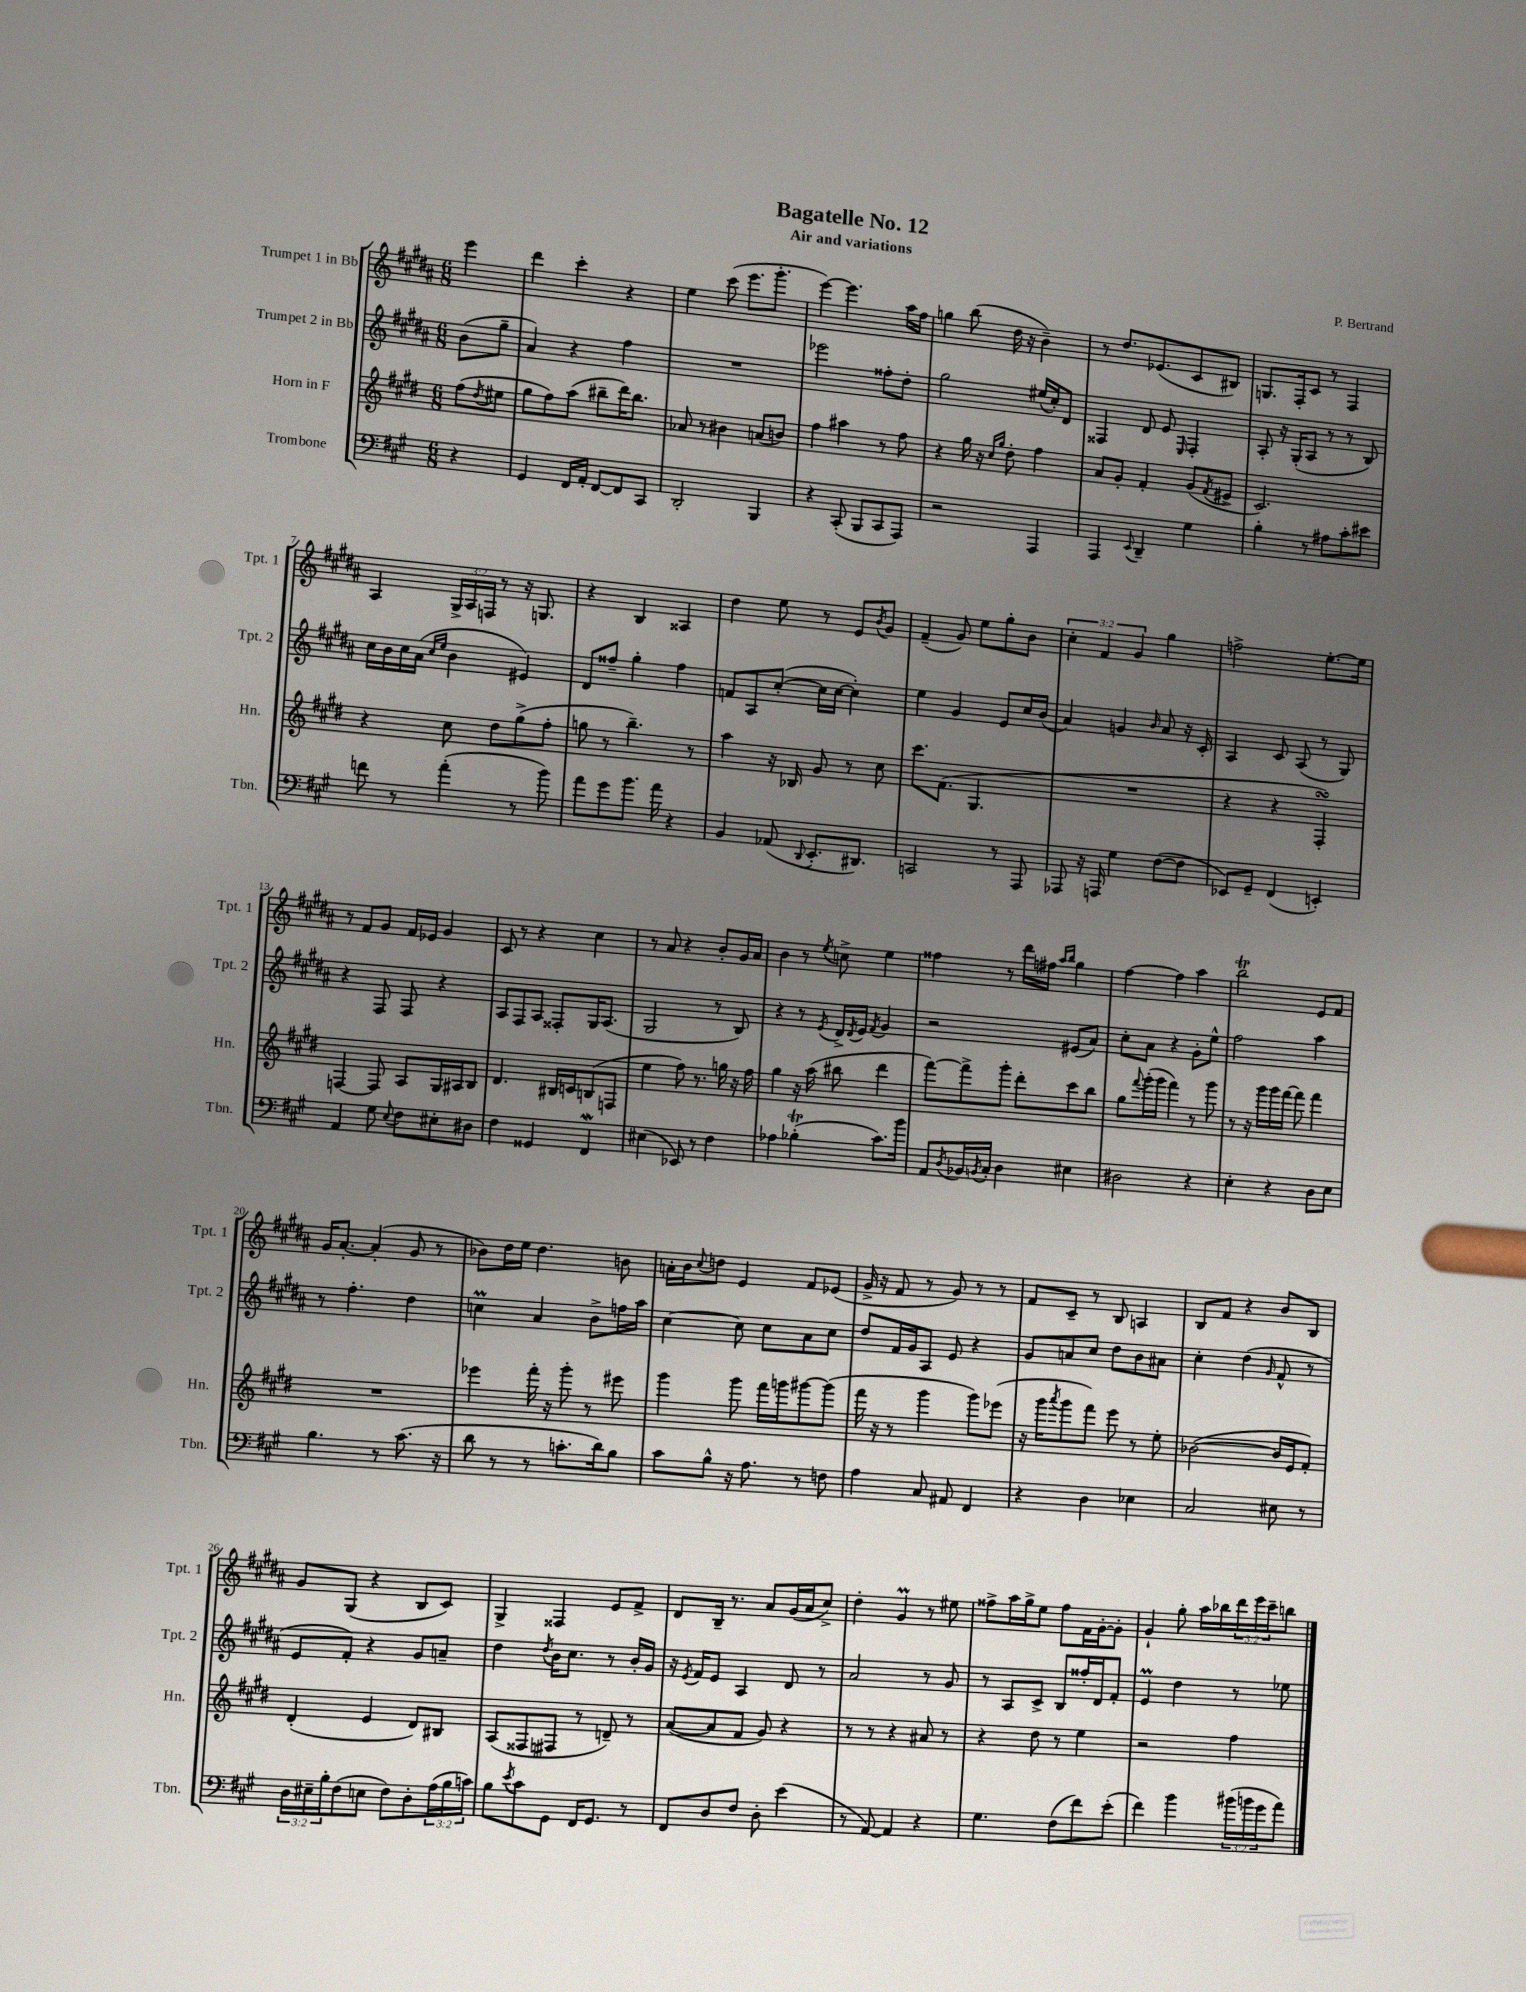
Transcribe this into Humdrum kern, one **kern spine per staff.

**kern	**kern	**kern	**kern
*staff4	*staff3	*staff2	*staff1
*clefF4	*clefG2	*clefG2	*clefG2
*k[f#c#g#]	*k[f#c#g#d#]	*k[f#c#g#d#a#]	*k[f#c#g#d#a#]
*M6/8	*M6/8	*M6/8	*M6/8
4r	(8ff#\L	(8b\L	4eee\
.	8qdd#/	.	.
.	8ee#\J	8gg#~\J	.
=	=	=	=
4GG#/	8gg#\L	4a#/)	4ddd#\
.	8ff#\)	.	.
16FF#/LL	(8aa\J	4r	4ccc#'\
16AA'/JJ	.	.	.
[8FF#/L	8bb#~\L	.	.
8FF#/]	16ddd#\K)	4ff#\	4r
.	8.bb#\J	.	.
8CC#/J	.	.	.
=	=	=	=
2DD'/	8a-/	2.r	4ee\
.	8r	.	.
.	4b#\	.	(8ccc#\
.	.	.	8.eee\L
4BBB/	(8a/L	.	.
.	.	.	8.ggg#'\J
.	8b/J)	.	.
=	=	=	=
4r	4ff#\	2eee-\	[4eee\)
(8CC#'/	4aa#\	.	4.eee\]
8BBB/L	.	.	.
8CC#/	8r	8ff##'\L	.
8AAA/J)	8ff#\	8dd#'\J	16aa#\LL
.	.	.	16ff#\JJ
=	=	=	=
2r	4r	2gg#\	4gg\
.	16gg#\	.	(8bb\
.	16r	.	.
.	16qqcc#/LL	.	.
.	16qqgg#/JJ	.	.
.	8dd#'\	.	16dd#\
.	.	.	16r
4AAA/	4ff#\	(16ee#/LL	4b~\)
.	.	16cc#'/J)	.
.	.	8d#/J	.
=	=	=	=
4AAA/	8a/L	4F##/	8r
.	8g#'/J	.	8.dd#/L
8qqEE/	.	.	.
4DD~/	4f#'/	8d#/	.
.	.	.	(8.e-/
.	.	8e/	.
.	.	16qqE/	.
4G#\	(8g#/L	4F##'/	8c#/
.	8qf#/	.	.
.	8e#^/J	.	8B#/J)
=	=	=	=
4B'\	2.c#/)	8A#'/	8.G/L
.	.	16r	.
.	.	(16G#'/LK	16F#'/k
8r	.	8A#/J	8c#/J
8A#\L	.	8r	8r
8c#'\	.	8r	4F#/
8e#\J	.	8B/)	.
=	=	=	=
8f\	4r	16cc#\LL	4A#/
.	.	16b\	.
8r	.	16cc#\	.
.	.	(16a#\JJ	.
.	.	16qqcc#/LL	.
.	.	16qqee/JJ	.
(4a'\	8cc#\	4b\	24G#^/LL
.	.	.	24A#/
.	.	.	24F/JJ
.	8dd#\L	.	8r
8r	(8gg#^\	4e#/)	16r
.	.	.	8.G/
8b\)	8ff#'\J	.	.
=	=	=	=
8a\L	8gg\	8d#/L	4r
8g#\	8r	8ff##~/J	.
8.b\J	4.bb~\)	4gg#'\	4B/
16a\	.	.	.
4r	.	4ff##\	4A##/
.	8r	.	.
=	=	=	=
4BB/	4aa\	8f/L	4dd#\
.	.	8A#/	.
(8AA-/	16r	([8cc#'/J	8ee\
.	16B-/	.	.
8qqDD/	.	.	.
8.EE'/L	8g#/	16cc#\]LL	8r
.	.	[16cc#\JJ	.
.	8r	4cc#'\])	8e/L
8.DD#/J)	.	.	.
.	.	.	8qb/
.	8cc#\	.	8g#/J
=	=	=	=
2CC/	8.ccc#\L	4ee\	(4f#~/
.	(8.f#\J	.	.
.	.	4g#/	8g#/)
.	4.G#/	.	8ee\L
8r	.	8e/L	8gg#'\
8AAA/	.	16cc#/L	8b\J
.	.	(16b/JJ	.
=	=	=	=
8AAA-/	2.r	4a#/)	6cc#'\
16r	.	.	.
.	.	.	6f#/
16AAA/	.	.	.
4G#\	.	4g/	.
.	.	.	6g#/
.	.	16qqb/	.
([8F#\L	.	8a#/	4gg#\
8F#\]J	.	16r	.
.	.	16c#'/	.
=	=	=	=
8EE-/L)	4r	4A#/	2ff^\
8GG#~/J	.	.	.
(4FF#/	4r	8c#/	.
.	.	(8A#/	.
4EE'/)	4F#'/)	8r	[8.ee'\L
.	.	8G#/)	.
.	.	.	16ee\]Jk
=	=	=	=
4AA/	[4F/	4r	8r
.	.	.	8f#/L
8G#\	8F/]	8F#/	8g#/J
8qqE/	.	.	.
8F#\L	8A/L	8F#/	16f#/LL
.	.	.	16e-/JJ
8E#'\	16G#/L	4r	4g#/
.	16A#/J	.	.
8D#\J	8B/J	.	.
=	=	=	=
4F#\	4.d#/	8A#/L	8c#/
.	.	8F#/	8r
4GG##/	.	8A#/J	4r
.	16B#/LL	8F##'/L	.
.	16c/J	.	.
4FF#/	(8B/	16G#/K	4cc#\
.	.	(8.A#/J	.
.	8F/J	.	.
=	=	=	=
(4E#\	4ee\	2G#/	8r
.	.	.	8a#/
8EE-/)	8ff#\)	.	4r
8r	8.r	.	.
4F#\	.	8r	8b'/L
.	16gg\	.	.
.	16r	8B/)	16g#/L
.	16ff#\	.	16a#/JJ
=	=	=	=
4A-\	4gg#\	4r	4b\
(4B-'\	16r	8r	8r
.	(16aa\	.	.
.	.	8qe/	8qee/
.	8bb#\	16d#^/LL	8cc^\
.	.	8qd#/	.
.	.	16e/JJ	.
.	.	8qf#/	.
8.c#\L)	4ddd#\	4g#/	4ee\
16b\Jk	.	.	.
=	=	=	=
8AA/L	[8fff#\L)	2r	4ff##\
8qD/	.	.	.
16BB-/L	8fff#^\]	.	.
8qBB/	.	.	.
16C#'/JJ	.	.	.
4D\	8ggg#'\J	.	8r
.	8ddd#'\L	.	16ddd#\LL
.	.	.	16ff#\JJ
.	.	.	16qqaa#/LL
.	.	.	16qqbb/JJ
4E#\	8ccc#\	(8e#/L	4gg#\
.	8bb\J	8a#/J)	.
=	=	=	=
2D#\	8gg#\L	8cc#'\L	[4ff#\
.	8qqfff#/	.	.
.	(16ggg#'\L	8a#\J	.
.	16ggg#\JJ	.	.
.	4fff#\)	4r	4ff#\]
4r	8r	8g#'\L	4aa#\
.	8ggg#\	8ee^^\J	.
=	=	=	=
4E'\	8r	2ff#\	2bb\
.	16r	.	.
.	16ggg#\LL	.	.
4r	16ggg#\	.	.
.	[16fff#\JJ	.	.
.	8fff#\]	.	.
8D\L	4fff#\	4aa#\	8e/L
8E\J	.	.	8f#/J
=	=	=	=
4.B\	2.r	8r	16g#/LK
.	.	.	[8.a#'/J
.	.	4.ff#'\	.
.	.	.	(4a#'/]
8r	.	.	.
(8.c#\	.	4dd#\	8g#/
.	.	.	8r
16r	.	.	.
=	=	=	=
8d\	4eee-\	4cc\	8b-\L)
8r	.	.	16dd#\L
.	.	.	16ee\JJ
8r	16fff#'\	4a#/	4.dd#\
.	16r	.	.
8.c'\L	8ggg#'\	.	.
.	8r	8b^\L	.
16d\k)	.	.	.
8B\J	8eee#\	16ff\L	8b\
.	.	16aa#\JJ	.
=	=	=	=
8c#\L	4ggg#\	[4cc#\	16a'\LL
.	.	.	16b\J
.	.	.	8qqcc#/
8B^^\J	.	.	8dd\J
16r	8ggg#\	8cc#\]	4e/
8.A\	.	.	.
.	16fff#\LL	8cc#\L	.
.	16ggg\J	.	.
8r	[8ggg#\	8a#\	8f#/L
8F\	(8ggg#\]J	8cc#\J	(8e-/J
=	=	=	=
4A\	16fff#\	8dd#/L	16g#^/
.	16r	.	16r
.	8r	16f#/L	8f#/
.	.	16g#/J	.
8C#/	4ggg#\	8A#/J	8r
8AA#/	.	8e/	8g#/)
4FF#/	8ggg#\L)	4r	8r
.	(8eee-\J	.	8r
=	=	=	=
4r	16r	8g#/L	8f#/L
.	16ggg#\LK	.	.
.	8qaaa/	.	.
.	8ggg#\	8a/	8c#~/J
4D\	8fff#\J)	8cc#/J	8r
.	8eee\	8dd#\L	8B/
4E-\	8r	8b\	4A/
.	8ee'\	8a#\J	.
=	=	=	=
2C#/	([2b-\	4cc#'\	8B/L
.	.	.	8f#/J
.	.	(4dd#\	4r
.	.	16qqg#/	.
8E#\	16b-/]LL	8f#^^/	8b/L
.	16e/J	.	.
8r	8f#'/J)	8r	8B/J
=	=	=	=
24D\LL	(4d#'/	8e/L	8g#/L
24E#~\	.	.	.
24B'\J	.	.	.
(8F#\	.	8f#'/J)	(8G#/J
8E\J	4e/	4r	4r
8F#\L)	.	.	.
8D'\	8d#/L)	8g#/L	8B/L
(24A\L	8B#/J	8a~/J	8c#/J)
24B\	.	.	.
24c\JJ)	.	.	.
=	=	=	=
8B\L	(8A/L	4dd#\	4G#^/
8qe/	.	.	.
8c#\	8F##/	.	.
.	.	8qdd#/	.
8GG#\J	8F#/J	16b\LK	4F##/
.	.	8.cc#\J	.
16FF#/LK	8r	.	.
8.GG#/J	.	.	.
.	8d~/)	8r	8e/L
8r	8r	16b'/LL	8f#^/J
.	.	16g#/JJ	.
=	=	=	=
8FF#/L	([8a/L	16r	8d#/L
.	.	8qe/	.
.	.	16f#/LK	.
8D/	8a/]	8e/J	16B~/Jk
.	.	.	8.r
8F#/J	8f#/J	4A#/	.
8D'\	8g#/)	.	8a#/L
(4e\	4r	8d#/	(16g#/L
.	.	.	16a#/J
.	.	8r	8cc#^/J)
=	=	=	=
8r	8r	2a#/	4dd#'\
[8AA/)	8r	.	.
4AA/]	4r	.	4g#/
4r	8a#/	8r	8r
.	8r	8g#/	8ee#\
=	=	=	=
4.G#\	4r	8r	8ff##^\L
.	.	8A#/L	16aa#\L
.	.	.	16gg#^\J
.	8dd#\	8c#^/J	8ee\J
(8F#\L	8r	8B/L	8ff##\L
8f#\)	4ee\	16ff##'/L	16f#\L
.	.	16d#/J	[16g#'\J
(8e'\J	.	8f#'/J	8g#'\]J
=	=	=	=
4f#\)	2r	4e/	4g#`/
4b\	.	4dd#\	8gg#'\
.	.	.	16aa#\LL
.	.	.	16bb-\
(24b#\LL	4ff#\	8r	24ddd#\
24b\	.	.	24eee\
24g#\J	.	.	24ccc#~\J
8a\J)	.	8ee-\	8bb\J
==	==	==	==
*-	*-	*-	*-
